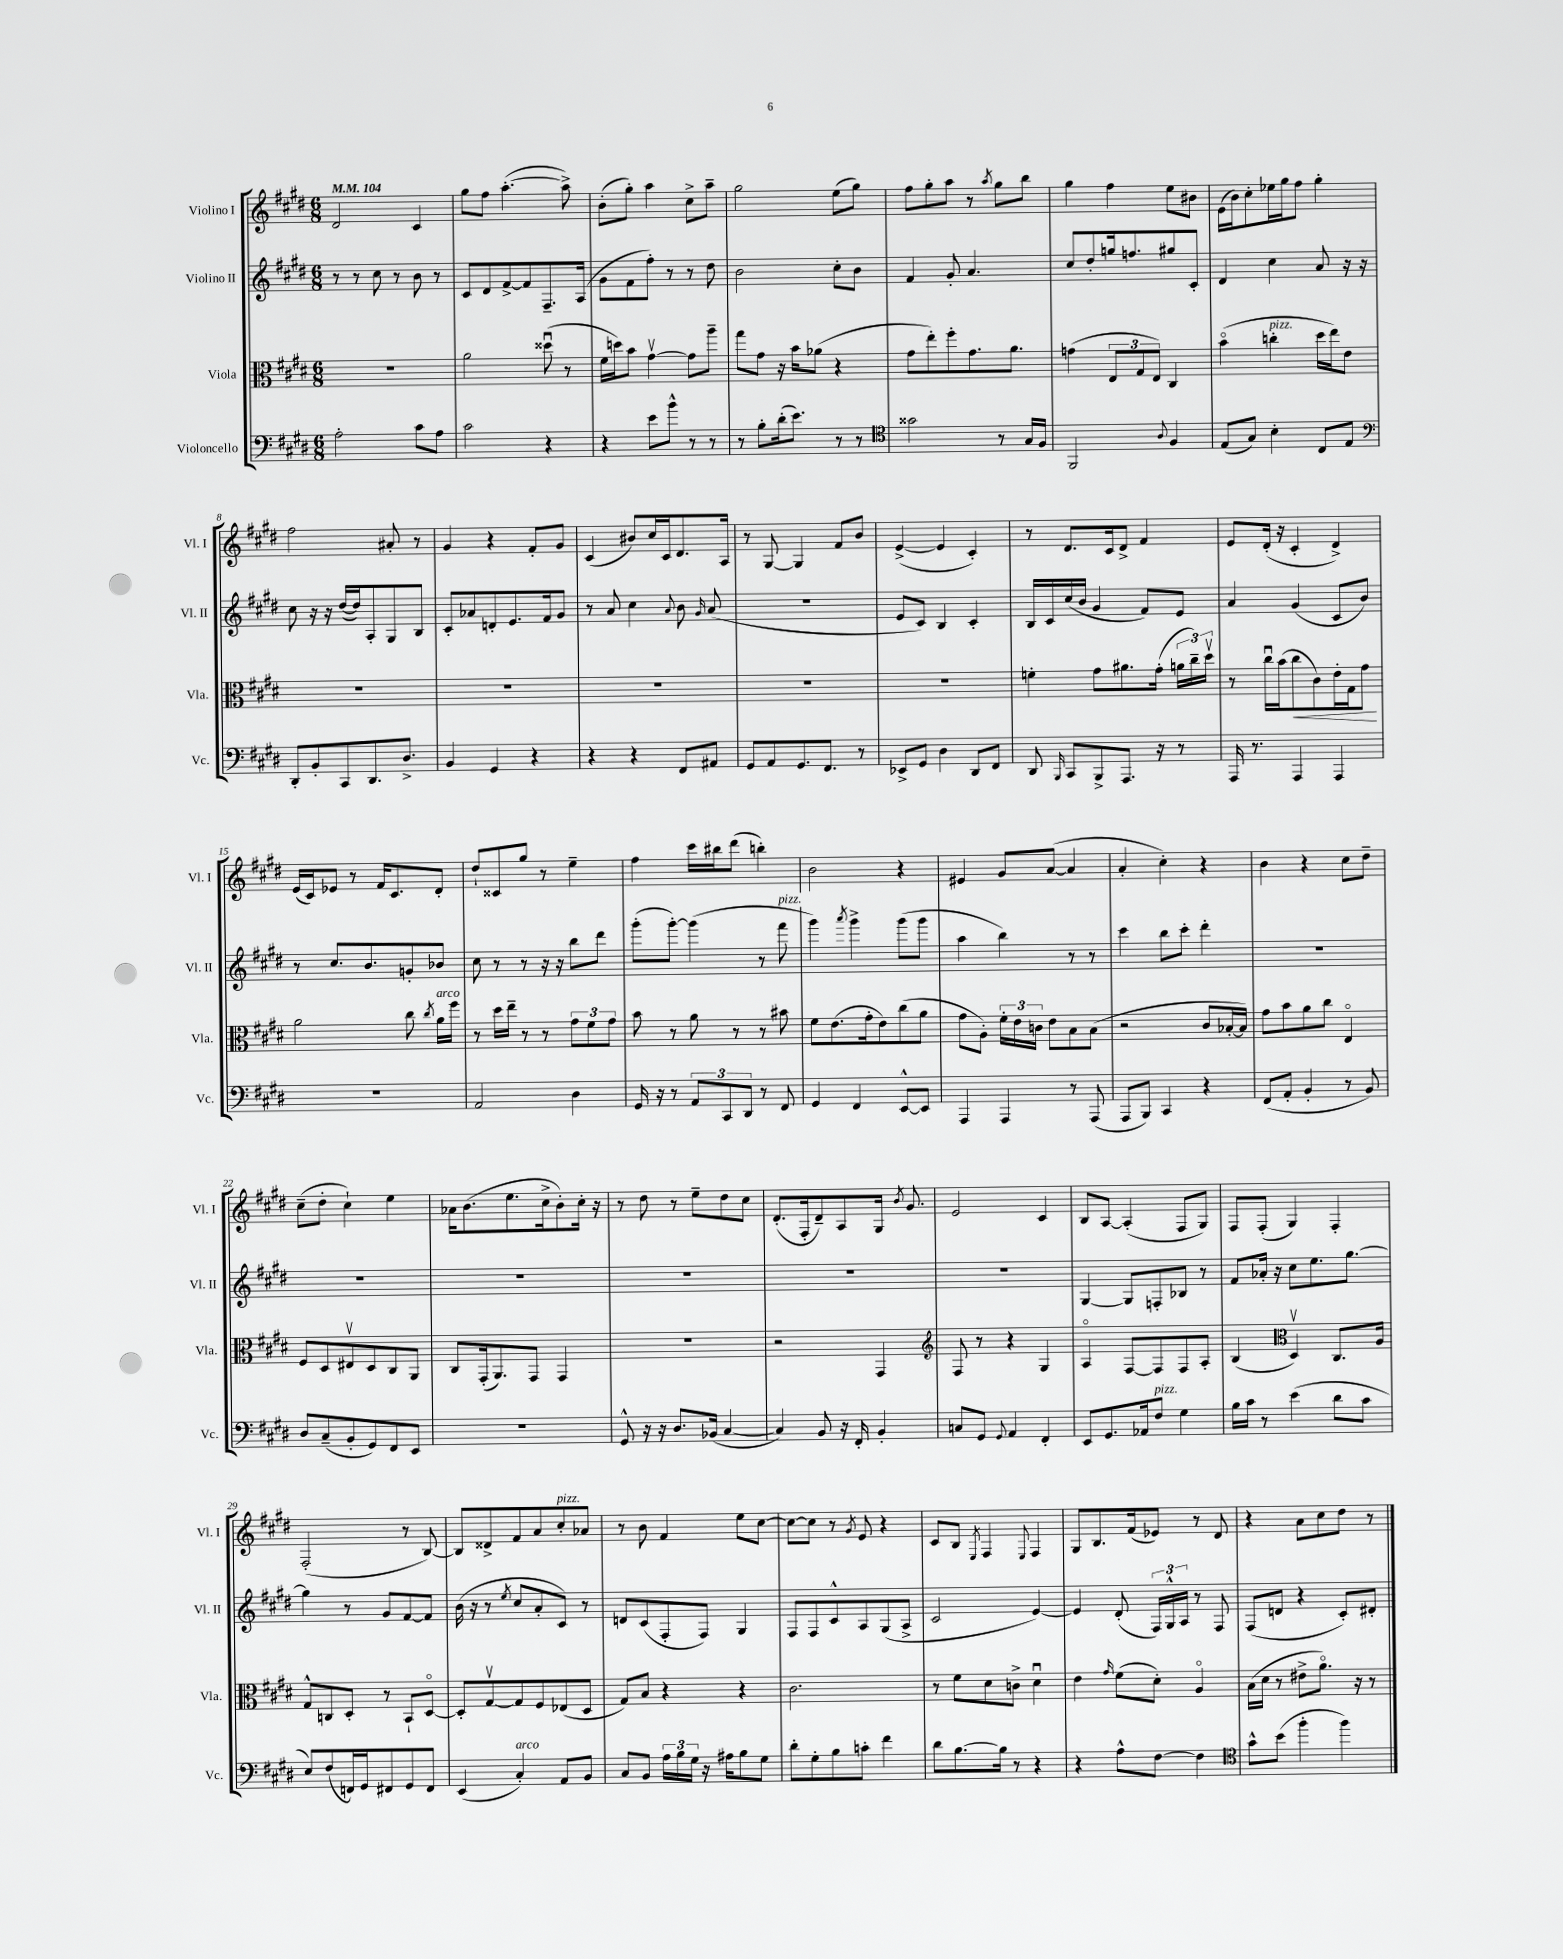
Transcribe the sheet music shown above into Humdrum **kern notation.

**kern	**kern	**kern	**kern
*staff4	*staff3	*staff2	*staff1
*clefF4	*clefC3	*clefG2	*clefG2
*k[f#c#g#d#]	*k[f#c#g#d#]	*k[f#c#g#d#]	*k[f#c#g#d#]
*M6/8	*M6/8	*M6/8	*M6/8
*MM104	*MM104	*MM104	*MM104
2A'	2.r	8r	2d#
.	.	8r	.
.	.	8cc#	.
.	.	8r	.
8c#	.	8b	4c#
8A	.	8r	.
=	=	=	=
2c#	2a	8c#	8gg#
.	.	8d#	8ff#
.	.	[8f#^	([4.aa'
.	.	8f#]	.
4r	(8dd##u	8.F#~	.
.	8r	.	8aa^])
.	.	(16A	.
=	=	=	=
4r	16f#	8g#	(8b'
.	16dd)	.	.
.	8b	8f#	8gg#')
8e	[4g#v	8ff#')	4aa
8b^^	.	8r	.
8r	8g#]	8r	8cc#^
8r	8aa~	8dd#	8aa~
=	=	=	=
8r	8gg#	2b	2gg#
8B'	8g#	.	.
(16d#'	16r	.	.
8.e)	16b	.	.
.	(8a-	.	.
8r	4r	8cc#'	(8ee
8r	.	8b	8gg#)
=	=	=	=
*clefC4	*	*	*
2g##	8g#	4f#	8ff#
.	8ee')	.	8gg#'
.	8ff#'	8g#'	8aa
.	8.g#	4.a	8r
.	.	.	8qaa
8r	.	.	8gg#
.	8.a	.	.
16G#	.	.	8bb
16F#	.	.	.
=	=	=	=
2FF#	(4g	8cc#	4gg#
.	.	8dd#'	.
.	12E	16gg	4ff#
.	.	8.ff	.
.	12G#	.	.
.	12E)	.	.
8qqA	.	.	.
4F#	4C#	8gg#	8ee
.	.	8c#'	8b#
=	=	=	=
(8E	(4bo	4d#	(16e
.	.	.	16b)
8G#)	.	.	8cc#'
4B'	4cc'	4cc#	16ee-
.	.	.	16gg#
.	.	.	8ff#
8C#	16dd#	8a	4gg#'
.	16ee)	.	.
8E	8e	16r	.
.	.	16r	.
=	=	=	=
*clefF4	*	*	*
8DD#'	2.r	8cc#	2ff#
8BB'	.	16r	.
.	.	16r	.
8CC#	.	([16dd#	.
.	.	16dd#])	.
8.DD#	.	8A'	.
.	.	8G#	8a#'
8.D#^	.	.	.
.	.	8B	8r
=	=	=	=
4BB	2.r	8c#'	4g#
.	.	8a-	.
4GG#	.	8d'	4r
.	.	8.e	.
4r	.	.	8f#'
.	.	16f#	.
.	.	8g#	8g#
=	=	=	=
4r	2.r	8r	(4c#
.	.	8a	.
4r	.	4cc#	8b#)
.	.	.	16cc#
.	.	.	16c#
.	.	8qqa	.
8FF#	.	8b	8.d#
.	.	16qqg#	.
8AA#	.	(8a	.
.	.	.	16A
=	=	=	=
8GG#	2.r	2.r	8r
8AA	.	.	[8G#
8.GG#	.	.	4G#]
8.FF#	.	.	.
.	.	.	8f#
8r	.	.	8b
=	=	=	=
8EE-^	2.r	8e	([4e^
8GG#	.	8c#)	.
4D#	.	4B	4e]
8DD#	.	4c#'	4c#')
8FF#	.	.	.
=	=	=	=
8DD#	4f'	16B	8r
.	.	16c#	.
16qqBBB	.	.	.
8CC#	.	(16cc#	8.d#
.	.	16b	.
8BBB^	8g#	4g#	.
.	.	.	16c#
8.AAA	8.a#	.	8d#^
.	.	8f#)	4f#
16r	(16g#'	.	.
8r	24a	8e	.
.	24cc#~)	.	.
.	24dd#v	.	.
=	=	=	=
16AAA	8r	4a	8e
8.r	.	.	.
.	16cc#u	.	(16d#'
.	(16b	.	16r
4AAA	8cc#	(4g#	4c#'
.	8c#)	.	.
4AAA	16e'	8c#	4d#^)
.	16G#	.	.
.	8g#	8b)	.
=	=	=	=
2.r	2a	8r	(16e
.	.	.	16c#)
.	.	8.cc#	8e-
.	.	.	8r
.	.	8.b	.
.	.	.	16f#
.	.	.	8.c#
.	8cc#	8g'	.
.	8qcc#	.	.
.	16a	8b-	8d#'
.	16ff#	.	.
=	=	=	=
2AA	8r	8cc#	8dd#`
.	16dd#	8r	8c##
.	16ee~	.	.
.	8r	8r	8gg#
.	8r	16r	8r
.	.	16r	.
4D#	12g#	8bb	4ee~
.	12f#	.	.
.	.	8ddd#	.
.	12g#	.	.
=	=	=	=
16GG#	8b	(8ggg#'	4ff#
16r	.	.	.
8r	8r	[8ggg#')	.
12AA	8a	(4ggg#]	16ccc#
.	.	.	16bb#
12CC#	.	.	.
.	8r	.	(8ddd#
12DD#	.	.	.
8r	8r	8r	4bb')
8FF#	8b#	8fff#	.
=	=	=	=
4GG#	8f#	4ggg#)	2b
.	(8.e	.	.
.	.	8qaaa	.
4FF#	.	4ggg#^	.
.	16g#'	.	.
.	8e)	.	.
[8EE^^	(8cc#	(8ggg#	4r
8EE]	8a	8ggg#	.
=	=	=	=
4AAA	8g#	4aa	4e#
.	8A')	.	.
4AAA	24f#'	4bb)	8g#
.	24e	.	.
.	24c	.	.
.	8e	.	([8a
8r	8B	8r	4a]
(8AAA	(8B	8r	.
=	=	=	=
8AAA	2r	4ccc#	4a'
8BBB)	.	.	.
4CC#	.	8bb	4cc#')
.	.	8ccc#'	.
4r	8c#	4ddd#'	4r
.	[16B-'	.	.
.	16B-])	.	.
=	=	=	=
(8FF#	8g#	2.r	4b
8AA'	8b	.	.
4BB'	8a	.	4r
.	8cc#	.	.
8r	4Eo	.	8cc#
8BB)	.	.	8dd#~
=	=	=	=
8D#	8F#	2.r	(8cc#~
(8C#~	8D#	.	8dd#'
8BB'	8E#v	.	4cc#`)
8GG#)	8D#	.	.
8FF#	8C#	.	4ee
8EE	8AA	.	.
=	=	=	=
2.r	8C#	2.r	16a-
.	.	.	(8.b
.	(16GG#'	.	.
.	8.AA)	.	.
.	.	.	8.ee
.	8GG#	.	.
.	.	.	16cc#^
.	4GG#	.	8b')
.	.	.	16cc#'
.	.	.	16r
=	=	=	=
8GG#^^	2.r	2.r	8r
16r	.	.	8dd#
16r	.	.	.
8.D#	.	.	8r
.	.	.	8ee~
(16BB-	.	.	.
[4C#	.	.	8dd#
.	.	.	8cc#
=	=	=	=
4C#])	2r	2.r	(8.d#'
.	.	.	16F#'
8BB	.	.	8d#~)
16r	.	.	8A
16FF#'	.	.	.
4BB'	4GG#	.	16G#
.	.	.	8qb
.	.	.	8.g#
=	=	=	=
*	*clefG2	*	*
8C	8F#	2.r	2e
8GG#	8r	.	.
8qqGG#	.	.	.
4AA	4r	.	.
4FF#'	4G#	.	4c#
=	=	=	=
8EE	4Ao	[4G#	8B
8.GG#	.	.	[8A
.	[8F#	8G#]	(4A']
16AA-	.	.	.
8F#	8F#]	8F'	.
4G#	8F#	8B-	8F#
.	8A'	8r	8G#)
=	=	=	=
16B	(4B	8f#	8F#
16c#	.	.	.
8r	.	16a-'	(8F#'
.	.	16r	.
*	*clefC3	*	*
(4e	4D#v)	8cc#	4G#)
.	.	8.ee	.
8d#	8.C#	.	4F#'
.	.	[8.gg#	.
8c#	.	.	.
.	16A	.	.
=	=	=	=
8E)	8G#^^	4gg#]	(2F#'
(8F#	8C	.	.
16FF)	8D#'	8r	.
16GG#	.	.	.
8FF#	8r	8g#	.
8GG#	8BB`	[8f#	8r
8FF#	[8D#o	8f#]	[8B)
=	=	=	=
(4EE	8D#']	(16b	8B]
.	.	16r	.
.	[8G#v	8r	8d##^
.	.	8qee	.
4C#')	8G#]	8cc#	8f#
.	8F#	8a'	8a
8AA	(8E-	8c#)	8cc#'
8BB	8D#	8r	8a-
=	=	=	=
8C#	8G#)	8d	8r
8BB	8B	(8c#	8b
24A	4r	8F#'	4f#
24B	.	.	.
24G#	.	.	.
16r	.	8F#)	.
16A#	.	.	.
8B	4r	4G#	8ee
8G#	.	.	[8cc#
=	=	=	=
8d#'	2.c#	8F#	8cc#_
8G#'	.	8F#	8cc#]
8B	.	8c#^^	8r
.	.	.	8qg#
8c'	.	8A	8e
4f#	.	(8G#	4r
.	.	8A^	.
=	=	=	=
8d#	8r	2c#	8c#
[8.B	8f#	.	8B
.	.	.	8qE
.	8d#	.	4F#
16B]	.	.	.
8r	8c^	.	.
.	.	.	8qqE
4r	4d#u	[4e)	4F#
=	=	=	=
4r	4e	4e]	8G#
.	.	.	8.B
.	16qqg#	.	.
8A^^	(8f#	(8d#'	.
.	.	.	(16f#
[8F#	8d#')	24F#)	8e-)
.	.	24G#^^	.
.	.	24A	.
4F#]	4Ao	8r	8r
.	.	8F#	8d#
=	=	=	=
*clefC4	*	*	*
8g#^^	(16B	(8F#	4r
.	16d#	.	.
(8b	8r	8d	.
4ff#'	8e#^	4r	8a
.	8.ao)	.	8cc#
4ff#)	.	8c#')	8dd#
.	16r	.	.
.	8r	8d#'	8r
==	==	==	==
*-	*-	*-	*-
